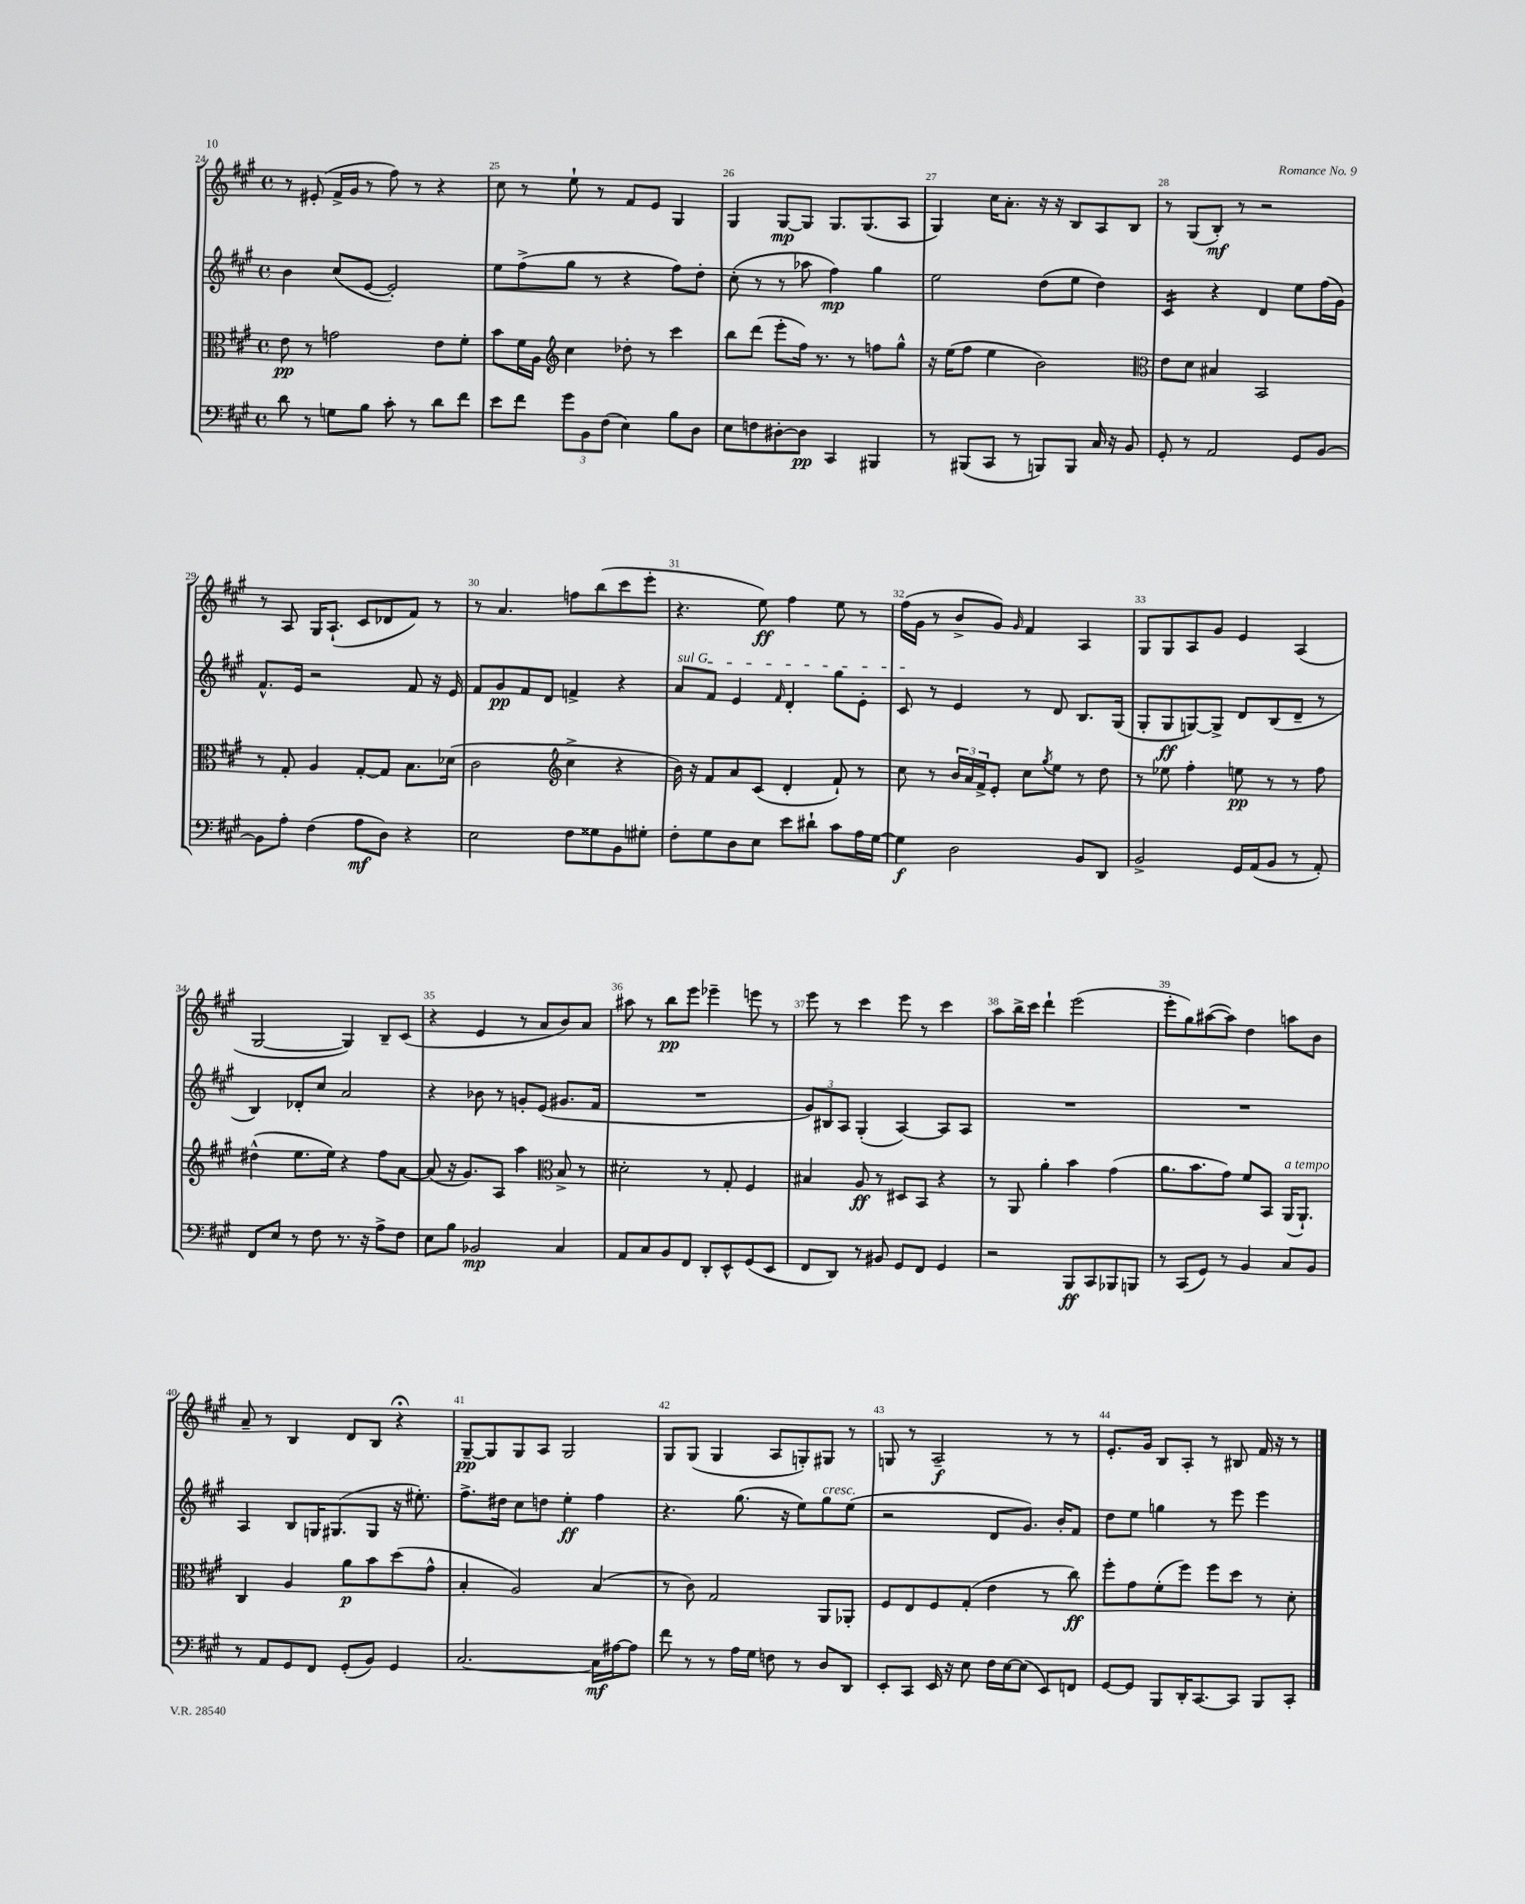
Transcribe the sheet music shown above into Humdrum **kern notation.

**kern	**kern	**kern	**kern
*staff4	*staff3	*staff2	*staff1
*clefF4	*clefC3	*clefG2	*clefG2
*k[f#c#g#]	*k[f#c#g#]	*k[f#c#g#]	*k[f#c#g#]
*M4/4	*M4/4	*M4/4	*M4/4
*met(c)	*met(c)	*met(c)	*met(c)
8d	8e	4b	8r
8r	8r	.	(8e#'
8G	2g	(8cc#	16f#^
.	.	.	16g#
8B	.	[8e	8r
8c#'	.	2e'])	8ff#)
8r	.	.	8r
8d	8e	.	4r
8f#	8f#'	.	.
=	=	=	=
8e	8b	8ee	8cc#
8f#	16f#	(8ff#^	8r
.	16A	.	.
*	*clefG2	*	*
12g#	4cc#	8gg#	8ee`
12BB	.	.	.
.	.	8r	8r
(12F#	.	.	.
4E)	8dd-'	4r	8f#
.	8r	.	8e
8B	4ccc#	8ff#)	4G#
8D	.	8dd'	.
=	=	=	=
8E	8bb	(8cc#'	4G#
8F	(8ddd	8r	.
[8D#'	8eee'	8r	[8G#
8D#]	16ff#)	8aa-	8G#]
.	8.r	.	.
4CC#	.	4ff#)	8.G#
.	8r	.	.
.	.	.	(8.G#
4BBB#	8ff	4gg#	.
.	8gg#^^	.	8A
=	=	=	=
8r	16r	2ee	4G#)
.	(16ee	.	.
(8BBB#	8ff#	.	.
8CC#	4ee	.	16cc#
.	.	.	8.a'
8r	.	.	.
8BBB)	2b)	(8dd	16r
.	.	.	16r
8BBB	.	8ee	8B
16C#	.	4dd)	8A
16r	.	.	.
8BB	.	.	8B
=	=	=	=
*	*clefC3	*	*
8GG#'	8e	4c#	8r
8r	8d	.	(8G#
2AA	4B#	4r	8B')
.	.	.	8r
.	2BB	4d	2r
8GG#	.	8ee	.
[8BB	.	(16ff#	.
.	.	16g#)	.
=	=	=	=
8BB]	8r	8.f#^^	8r
8A'	8G#'	.	8A
.	.	16e	.
(4F#	4A	2r	16G#
.	.	.	(8.A`
8A	[8G#'	.	8c#
8D)	8G#]	.	8d-
4r	8.B	8f#	8f#)
.	.	16r	8r
.	(16d-	16e	.
=	=	=	=
2E	2c#	8f#	8r
.	.	8g#	4.a
.	.	8f#	.
.	.	8d	.
*	*clefG2	*	*
8F#	4cc#^	4f^	8ff
8G##	.	.	(8bb
8BB	4r	4r	8ccc#
8G#'	.	.	8eee'
=	=	=	=
8F#'	16b)	8a	4.r
.	16r	.	.
8G#	8f#	8f#	.
8D	8a	4e	.
8E	(8c#	.	8ee)
.	.	16qqf#	.
8e	4d'	4d'	4ff#
8d#`	.	.	.
8c#	8f#`)	8gg#	8ee
16A	8r	8e'	8r
[16G#	.	.	.
=	=	=	=
4G#]	8cc#	8c#	(16ff#
.	.	.	16g#
.	8r	8r	8r
2D	24b	4e	8b^
.	24a	.	.
.	24f#^	.	.
.	8e'	.	8g#)
.	.	.	16qqg#
.	8cc#	8r	4f#
.	8qgg#	.	.
.	8ee	8d	.
8BB	8r	8.B	4A
8DD	8dd	.	.
.	.	(16G#	.
=	=	=	=
2BB^	8r	8G#'	8G#
.	8ee-	8G#	8G#
.	4ff#'	[8G)	8A
.	.	8G^]	8g#
16GG#	8ee	8d	4e
(16AA	.	.	.
8BB	8r	(8B	.
8r	8r	8d~	(4A
8AA')	8ff#	8r	.
=	=	=	=
8FF#	(4dd#^^	4B)	[2G#
8E	.	.	.
8r	8.ee	8d-'	.
8F#	.	8cc#	.
.	16ee)	.	.
8.r	4r	2a	4G#])
16r	.	.	.
8A^	8ff#	.	8B~
8F#	[8a	.	(8c#
=	=	=	=
8E	(8a]	4r	4r
8B	16r	.	.
.	8.g#)	.	.
2BB-	.	8b-	4e
.	8A	8r	.
.	4aa	8g'	8r
.	.	(8e	8a
*	*clefC3	*	*
4C#	8B^	8.g#	8b)
.	8r	.	8a
.	.	16f#	.
=	=	=	=
8AA	2d#'	1r	8aa#
8C#	.	.	8r
8BB	.	.	8bb
8FF#	.	.	8eee
8DD'	8r	.	4eee-~
8EE^^	8G#'	.	.
(8GG#	4F#	.	8eee
8EE	.	.	8r
=	=	=	=
8FF#	4B#	12g#)	8eee
.	.	12B#	.
8DD)	.	.	8r
.	.	12A	.
8r	8A	(4G#'	4ccc#
8BB#	8r	.	.
8GG#	8D#	[4A)	8eee
8FF#	8BB	.	8r
4GG#	4r	8A]	4ccc#
.	.	8A	.
=	=	=	=
2r	8r	1r	8aa
.	8AA	.	16bb^
.	.	.	16ccc#
.	4a'	.	4ddd`
8BBB	4b	.	(2eee
8CC#	.	.	.
8BBB-	(4g#	.	.
8BBB	.	.	.
=	=	=	=
8r	8.a	1r	8eee'
(8CC#	.	.	8gg#)
.	8.b	.	.
8GG#)	.	.	([8aa#
8r	8g#)	.	8aa#])
4BB	8f#	.	4dd
.	8BB	.	.
8C#	(16AA	.	8aa
.	8.AA`)	.	.
8BB	.	.	8b
=	=	=	=
8r	4C#	4A	8a~
8AA	.	.	8r
8GG#	4A	8B	4B
8FF#	.	16G	.
.	.	(8.G#	.
(8GG#'	8a	.	8d
8BB)	8b	8G#	8B
4GG#	(8dd	16r	4r;
.	.	8.ee#')	.
.	8g#^^	.	.
=	=	=	=
[2.C#	4B'	8.ff#^	[8G#~
.	.	.	8G#]
.	.	16dd#	.
.	2A)	8cc#	8G#
.	.	8dd	8A
.	.	4ee'	2G#
16C#]	(4B	4ff#	.
[16A#	.	.	.
8A#]	.	.	.
=	=	=	=
8f#	8r	4.r	8G#
8r	8c#)	.	(8G#
8r	2G#	.	4G#
16A	.	(8.gg#	.
16G#	.	.	.
8F	.	.	8A
.	.	16r	.
8r	.	8ee)	8G')
8D	8AA	8gg#	8G#
8DD	8AA-'	(8ee	8r
=	=	=	=
8EE'	8F#	2r	8G
8CC#	8E	.	8r
16EE	8F#	.	2A~
16r	.	.	.
8E	(8G#'	.	.
16F#	4e	8d	.
[16E	.	.	.
(8E]	.	8.g#)	.
8EE)	8r	.	8r
.	.	16b'	.
8FF	8cc#)	8f#	8r
=	=	=	=
[8GG#	8ff#'	8dd	8.e'
8GG#]	8g#	8ee	.
.	.	.	16g#
8BBB	(8f#'	4gg	8B
16DD'	8ff#)	.	8A'
[8.CC#	.	.	.
.	8ff#	8r	8r
8CC#]	8dd	8eee	8B#
8BBB	8r	4eee	16f#
.	.	.	16r
8CC#'	8d'	.	8r
==	==	==	==
*-	*-	*-	*-
